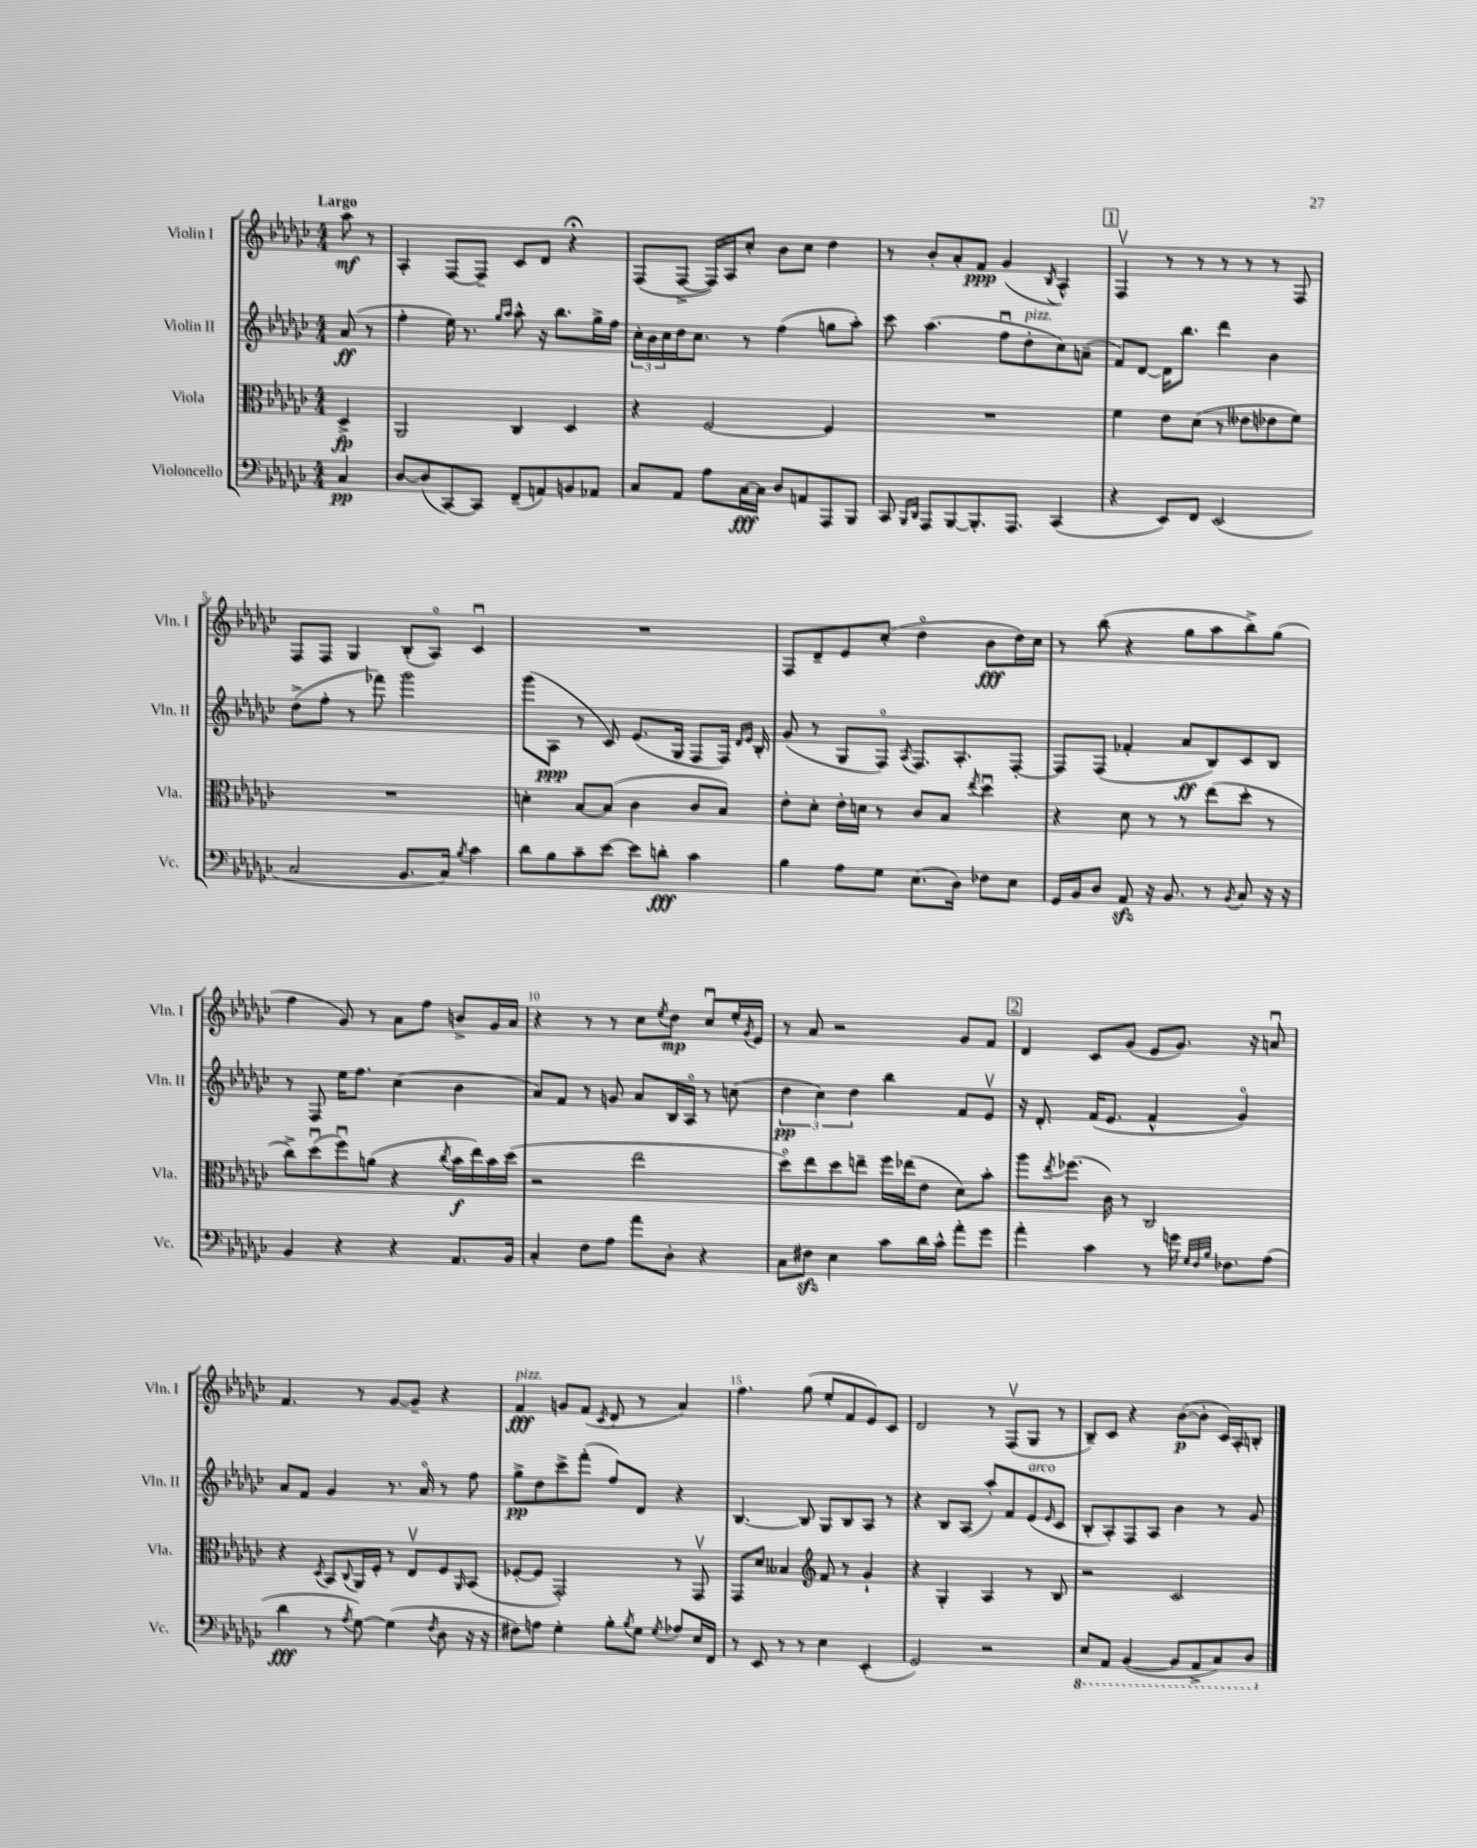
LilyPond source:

<<
\new StaffGroup <<
\new Staff = "s0" \with { instrumentName = "Violin I" shortInstrumentName = "Vln. I" } {
    \clef treble \key ges \major \numericTimeSignature \time 4/4 \partial 4 \tempo "Largo"
    aes''8\mf r8 |
    aes4-. f8~ f8-- ces'8 des'8 r4\fermata |
    f8( f8~-> f16) aes16 ces''8-. bes'8 ces''8 des''4 |
    r8 bes'8-. aes'8-. f'8\ppp ges'4( \acciaccatura { bes8 } aes4-^) |
    \mark \markup { \box "1" } f4\upbow r8 r8 r8 r8 r8 f8 |
    f8 f8 ges4 bes8-.( aes8\flageolet) ces'4\downbow |
    R1 |
    f8 des'8-- ees'8 ces''8-.( des''4\flageolet bes'8\fff des''16) ces''16 |
    r8 bes''8( r4 ges''8 aes''8 bes''8->) ges''8( |
    f''4 ges'8) r8 aes'8 f''8 b'8-> ges'16 aes'16 |
    r4 r8 r8 ces''8 \acciaccatura { ees''8 } des''8\mp ces''8\downbow ees''16-. \acciaccatura { ges'8 } ees'16 |
    r8 aes'8 r2 ges'8 f'8 |
    \mark \markup { \box "2" } des'4 ces'8 ges'8( ees'8 ges'8.) r16 a'8\downbow |
    f'4. r8 ges'8~ ges'8-- r4 |
    f'4\fff^\markup { \italic "pizz." } g'8 f'8( \acciaccatura { ces'8 } des'8 r8 aes'4) |
    f''4. ges''8( ees''8-. f'8 ees'8) ces'8 |
    des'2 r8 f8\upbow( ges8 r8 |
    bes8--) ces'8 r4 bes'8~\p( bes'8-. ces'16) aes16-. b8-. \bar "|." |
}
\new Staff = "s1" \with { instrumentName = "Violin II" shortInstrumentName = "Vln. II" } {
    \clef treble \key ges \major \numericTimeSignature \time 4/4 \partial 4
    aes'8\ff( r8 |
    f''4-. ees''16) r8. \grace { ges''16 aes''16 } aes''8-^ r16 bes''8. ges''16-> f''16 |
    \tuplet 3/2 { ces''16-. bes'16 ces''16 } des''16 ces''8. r8 f''4( g''8 aes''8-.) |
    ces'''8 aes''4.( f''8\downbow des''8-.^\markup { \italic "pizz." } ces''8) a'8--( |
    \mark \markup { \box "1" } f'8) des'8~ des'16 bes''8. des'''4 bes'4 |
    des''8->( f''8-. r8 fes'''8) ges'''2 |
    ges'''8( aes8\ppp r8 ces'8) ees'8.( ges16 f8 f16) \grace { des'16 ees'16 } bes16-. |
    ges'8( r8 ges8 f8\flageolet) \acciaccatura { aes8 } f8. aes8.-. f8~-. |
    f8 f8( fes'4-. aes'8\ff bes8) ces'8 bes8 |
    r8 f8 ees''16 f''8. ces''4( bes'4 |
    aes'8) f'8 r8 g'8 aes'8 bes16 aes16\flageolet r8 c''8( |
    \tuplet 3/2 { des''4\pp ces''4) des''4 } bes''4 f'8 ees'8\upbow |
    \mark \markup { \box "2" } r16 des'8.-. f'16( ees'8. f'4-^ ges'4\flageolet) |
    aes'8 f'8 ges'4 r8. aes'16\flageolet r8 f''8 |
    ges''8->\pp des''8 ces'''8-> f'''8-.( f''8) des'8 r4 |
    bes4.~ bes8 ges8 bes8 aes8 r8 |
    r4 bes8 aes8( aes''8-.) f'8 ees'8^\markup { \italic "arco" }( \grace { ees'16 } ces'8 |
    bes8-. aes8-.) f8 aes8 bes'4 r8 ges'8 \bar "|." |
}
\new Staff = "s2" \with { instrumentName = "Viola" shortInstrumentName = "Vla." } {
    \clef alto \key ges \major \numericTimeSignature \time 4/4 \partial 4
    des4->\fp |
    aes,2 ces4 des4 |
    r4 f2~ f4 |
    R1 |
    \mark \markup { \box "1" } f'4 ees'8 des'8( r8 eeses'8 ees'8 f'8) |
    R1 |
    d'4-. bes8~ bes8( ces'4 ces'8 bes8) |
    ees'8-. des'8-. ees'16-. d'16 r8 ces'8 bes8 \acciaccatura { ees''8 } des''4\downbow |
    r4 des'8 r8 r8 ees''8( des''8-. r8 |
    ces''8->) des''8\downbow( f''8\downbow) a'8( r4 \acciaccatura { ces''8 } bes'16\f ees''16) bes'16 des''16( |
    r2 ees''2 |
    des''8\flageolet) ees''8 des''8 e''8-- f''16 ees''16( ees'8 des'8) bes'8-. |
    \mark \markup { \box "2" } aes''8 \acciaccatura { ees''8 } fes''8.( ces'16) r8 ces2 |
    r4 \acciaccatura { des8 } bes,8 \appoggiatura { ces8 } aes,16 f16-. r8 ees8\upbow f8 \grace { aes,16 } bes,8( |
    fes8~-. fes8 ges,2-.) r8 ges,8\upbow |
    ges,8 des'8 beses4 \clef treble f'8 r8 ges'4-! |
    r4 ges4-. aes4 r8 bes8 |
    r2 ces'2 \bar "|." |
}
\new Staff = "s3" \with { instrumentName = "Violoncello" shortInstrumentName = "Vc." } {
    \clef bass \key ges \major \numericTimeSignature \time 4/4 \partial 4
    ces4\pp |
    des8~ des8( ces,8~) ces,8 f,8--( a,8) b,8 aes,8 |
    ces8 aes,8 aes8 ces16~\fff ces16 des8 a,8 aes,,8 bes,,8 |
    ces,8 \grace { bes,,16 des,16 } aes,,8 bes,,8~ bes,,8.-. aes,,8. ces,4( |
    \mark \markup { \box "1" } r4 ees,8) f,8 ees,2( |
    ces2 bes,8. ces16) \acciaccatura { bes8 } ces'4 |
    des'8 bes8 ces'8-- ees'8~ ees'8 d'8-.\fff ces'4 |
    bes4 aes8 ges8 ees8.( des16) fes8 ees8 |
    ges,16 bes,16 des8 aes,8\sfz r16 bes,8. r8 \acciaccatura { bes,8 } ces8 r16 r16 |
    bes,4 r4 r4 aes,8. bes,16 |
    ces4-. f8 aes8 aes'8 des8-. r4 |
    ces8 fis8\sfz ees4 ces'8 des'16 ces'16-^ aes'8-. ges'8 |
    \mark \markup { \box "2" } aes'4-. ces'4 r8 g'16 \grace { ges32 f32 bes32 } fes8. aes8( |
    des'4\fff r8 \acciaccatura { aes8 } ges8~) ges4( \acciaccatura { f8 } des8 r16 r16 |
    fis8) a8 ges4-. bes8-. \acciaccatura { bes8 } ges8 \acciaccatura { ges8 } aes8 ees16 f,16 |
    r8 ees,8 r8 r8 ees4 ees,4-.( |
    ges,2) r2 |
    \ottava #-1 ees,8 aes,,8 bes,,4~( bes,,8 aes,,8-> ces,8) des,8 \ottava #0 \bar "|." |
}
>>
>>
\layout { \context { \Score \override BarNumber.break-visibility = ##(#f #t #t) barNumberVisibility = #(every-nth-bar-number-visible 5) } }
